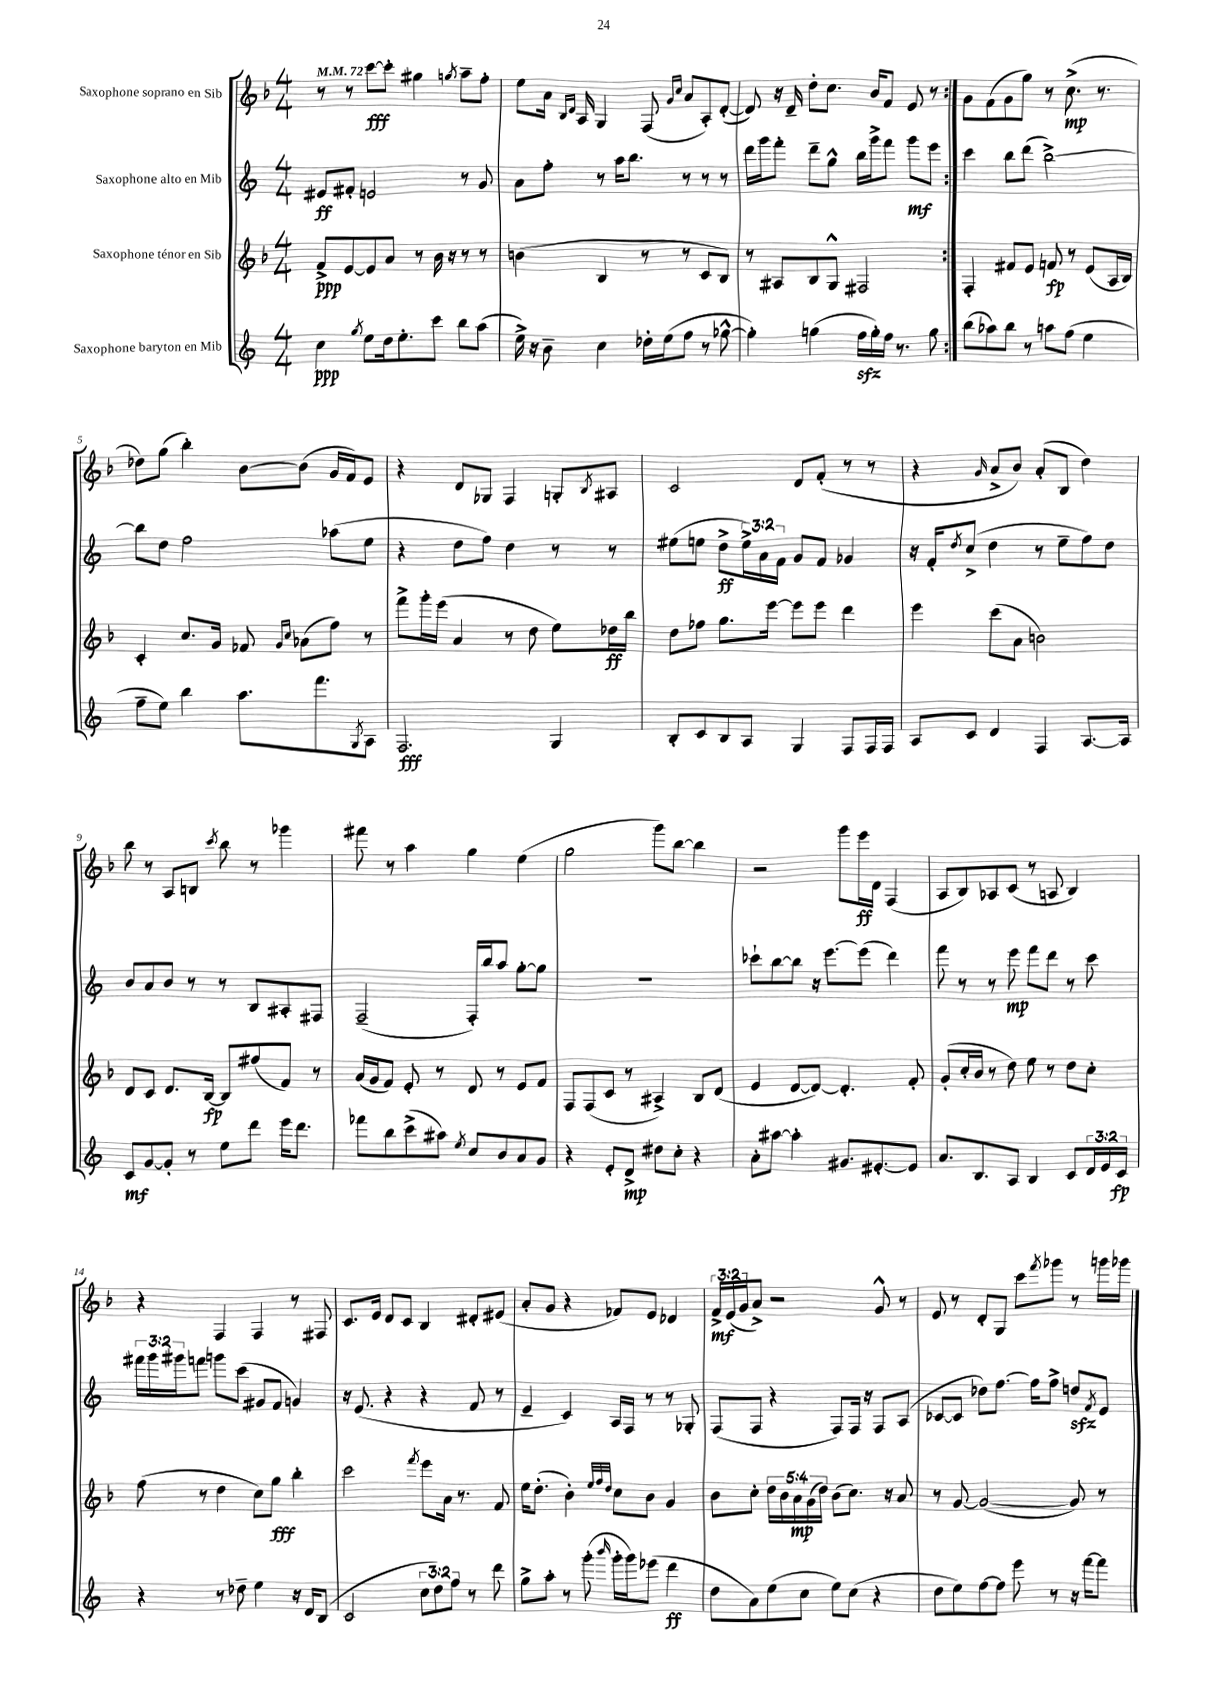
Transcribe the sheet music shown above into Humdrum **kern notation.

**kern	**dynam	**kern	**dynam	**kern	**dynam	**kern	**dynam
*part4	*part4	*part3	*part3	*part2	*part2	*part1	*part1
*staff4	*staff4	*staff3	*staff3	*staff2	*staff2	*staff1	*staff1
*I"Saxophone baryton en Mib	*	*I"Saxophone ténor en Sib	*	*I"Saxophone alto en Mib	*	*I"Saxophone soprano en Sib	*
*clefG2	*	*clefG2	*	*clefG2	*	*clefG2	*
*k[]	*	*k[b-]	*	*k[]	*	*k[b-]	*
*M4/4	*	*M4/4	*	*M4/4	*	*M4/4	*
*MM72	*	*MM72	*	*MM72	*	*MM72	*
=1	=1	=1	=1	=1	=1	=1	=1
4cc\	ppp	8f^/L	ppp	8e#X/L	ff	8r	.
.	.	[8e/	.	8f#X'/J	.	8r	.
8qgg/	.	.	.	.	.	.	.
8ee\L	.	8e/]	.	2en/	.	[8ccc\L	fff
16dd\k	.	8a/J	.	.	.	8ccc'\J]	.
8.ee'\	.	.	.	.	.	.	.
.	.	8r	.	.	.	4gg#X\	.
8ccc\J	.	16b-\	.	.	.	.	.
.	.	16r	.	.	.	.	.
.	.	.	.	.	.	8qggn/	.
8bb\L	.	8r	.	8r	.	8aa~\L	.
(8aa\J	.	8r	.	8g/	.	8ff'\J	.
=2	=2	=2	=2	=2	=2	=2	=2
16ee^\)	.	(4bn\	.	8a\L	.	8ee\L	.
16r	.	.	.	.	.	.	.
8b~\	.	.	.	8ff'\J	.	16a\Jk	.
.	.	.	.	.	.	16qqB-/LL	.
.	.	.	.	.	.	16qqd/JJ	.
.	.	.	.	.	.	16A/	.
4cc\	.	4B-/	.	8r	.	4G/	.
.	.	.	.	16aa\KL	.	.	.
.	.	.	.	8.bb\J	.	.	.
16dd-X'\LL	.	8r	.	.	.	(8F/	.
(16ee\J	.	.	.	.	.	.	.
.	.	.	.	.	.	16qqg/LL	.
.	.	.	.	.	.	16qqcc/JJ	.
8ff\J	.	8r	.	8r	.	8a/L	.
8r	.	8c/L	.	8r	.	8A'/)	.
[8gg-X^^\	.	8B-/J)	.	8r	.	([8d'/J	.
=3	=3	=3	=3	=3	=3	=3	=3
4gg-'\])	.	8r	.	16ddd\LL	.	8d/])	.
.	.	.	.	16ggg\J	.	.	.
.	.	8A#X/L	.	8fff'\J	.	16r	.
.	.	.	.	.	.	16d~/	.
(4ggn\	.	8B-/	.	8ddd~\L	.	8dd'\L	.
.	.	8G^^/J	.	8gg^^\J	.	8.cc\J	.
16ffzz\LL	.	2F#X/	.	16bb\LL	.	.	.
16gg'\)	.	.	.	16ggg^\J	.	16b-/KL	.
16ff\JJ	.	.	.	8fff\J	.	8f/J	.
8.r	.	.	.	.	.	.	.
.	.	.	.	8ggg\L	mf	8e/	.
8gg\	.	.	.	8eee\J	.	8r	.
=4:|!	=4:|!	=4:|!	=4:|!	=4:|!	=4:|!	=4:|!	=4:|!
(8bb\L	.	4F'/	.	4ccc\	.	8g\L	.
8aa-X\)	.	.	.	.	.	(8f\	.
8bb\J	.	8f#X/L	.	8bb\L	.	8g\	.
8r	.	8e/J	.	(8ddd\J	.	8gg\J)	.
8aan\L	.	8fn/	fp	[2bb^\)	.	8r	.
(8ff\J	.	8r	.	.	.	(8.cc^\	mp
4ee\	.	(8e/L	.	.	.	.	.
.	.	.	.	.	.	8.r	.
.	.	16A/L	.	.	.	.	.
.	.	16B-/JJ)	.	.	.	.	.
!!LO:LB:g=z
=5	=5	=5	=5	=5	=5	=5	=5
8ff~\L	.	4c'/	.	8bb\L]	.	8dd-X\L)	.
8ee\J)	.	.	.	8dd\J	.	(8gg\J	.
4bb\	.	8.cc/L	.	2ff\	.	4bb-'\)	.
.	.	16g/Jk	.	.	.	.	.
8.aa\L	.	8f-X/	.	.	.	[8b-\L	.
.	.	16qqg/LL	.	.	.	.	.
.	.	16qqcc/JJ	.	.	.	.	.
.	.	(8a-X\L	.	.	.	(8b-\J]	.
8.fff\	.	.	.	.	.	.	.
.	.	8ff\J)	.	(8aa-X\L	.	16g/LL	.
.	.	.	.	.	.	16f/J)	.
8qG/	.	.	.	.	.	.	.
8A\J	.	8r	.	8ee\J	.	8e/J	.
=6	=6	=6	=6	=6	=6	=6	=6
2.F/	fff	8fff^\L	.	4r	.	4r	.
.	.	16ggg'\L	.	.	.	.	.
.	.	(16eee\JJ	.	.	.	.	.
.	.	4a/	.	8dd\L	.	8d/L	.
.	.	.	.	8ff\J)	.	8G-X/J	.
.	.	8r	.	4dd\	.	4F/	.
.	.	8dd\	.	.	.	.	.
4G/	.	8ee\L)	.	8r	.	8Gn'/L	.
.	.	.	.	.	.	8qB-/	.
.	.	16dd-X\L	ff	8r	.	8A#X/J	.
.	.	16bb-\JJ	.	.	.	.	.
=7	=7	=7	=7	=7	=7	=7	=7
8B'/L	.	8dd\L	.	(8ee#X\L	.	2c/	.
8c/	.	8ff-X\J	.	8een\J	.	.	.
8B/	.	8.gg\L	.	8dd^\L	ff	.	.
8A/J	.	.	.	24ee^\L)	.	.	.
.	.	.	.	24a\	.	.	.
.	.	[16eee\Jk	.	.	.	.	.
.	.	.	.	24f\JJ	.	.	.
4G/	.	8eee\L]	.	8g/L	.	8d/L	.
.	.	8eee\J	.	8f/J	.	(8f'/J	.
8F/L	.	4ddd\	.	4g-X/	.	8r	.
16F/L	.	.	.	.	.	8r	.
16F/JJ	.	.	.	.	.	.	.
=8	=8	=8	=8	=8	=8	=8	=8
8A/L	.	4eee\	.	16r	.	4r	.
.	.	.	.	16f'/KL	.	.	.
.	.	.	.	8qdd/	.	.	.
8c/J	.	.	.	(8cc^/J	.	.	.
.	.	.	.	.	.	16qqg/	.
4d/	.	(8ccc\L	.	4dd\	.	8a^/L	.
.	.	8a\J	.	.	.	8b-/J)	.
4F/	.	2bn\)	.	8r	.	(8a'/L	.
.	.	.	.	8ee~\L	.	8B-/J	.
[8.A/L	.	.	.	8ff\)	.	4dd\)	.
.	.	.	.	8dd\J	.	.	.
16A/Jk]	.	.	.	.	.	.	.
!!LO:LB:g=z
=9	=9	=9	=9	=9	=9	=9	=9
8c/L	mf	8d/L	.	8b/L	.	8bb-\	.
[8g/	.	8c/J	.	8a/	.	8r	.
8g'/J]	.	8.d/L	.	8b/J	.	8A/L	.
8r	.	.	.	8r	.	8Bn/J	.
.	.	[16B-/Jk	fp	.	.	.	.
.	.	.	.	.	.	8qccc/	.
8ee\L	.	8B-/L]	.	8r	.	8bb-\	.
8ddd\J	.	(8ff#X/	.	8B/L	.	8r	.
16eee\KL	.	8f/J)	.	8A#X'/	.	4ggg-X\	.
8.ddd\J	.	.	.	.	.	.	.
.	.	8r	.	8F#X/J	.	.	.
=10	=10	=10	=10	=10	=10	=10	=10
8fff-X\L	.	(16a/LL	.	(2F~/	.	8fff#X\	.
.	.	16g/J	.	.	.	.	.
8bb\	.	8f/J)	.	.	.	8r	.
(8ccc^\	.	8e'/	.	.	.	4aa\	.
8aa#X\J)	.	8r	.	.	.	.	.
8qee/	.	.	.	.	.	.	.
8cc/L	.	8d/	.	16F'/LL)	.	4gg\	.
.	.	.	.	16bb/J	.	.	.
8b/	.	8r	.	8aa/J	.	.	.
8a/	.	8e/L	.	[8gg'\L	.	(4ee\	.
8g/J	.	8f/J	.	8gg\J]	.	.	.
=11	=11	=11	=11	=11	=11	=11	=11
4r	.	8F/L	.	1r	.	2gg\	.
.	.	(8F/	.	.	.	.	.
8e'/L	.	8c/J	.	.	.	.	.
8d^/J	mp	8r	.	.	.	.	.
8dd#X\L	.	4A#X^/)	.	.	.	8ggg\L)	.
8cc'\J	.	.	.	.	.	[8bb-\J	.
4r	.	8B-/L	.	.	.	4bb-\]	.
.	.	(8d/J	.	.	.	.	.
=12	=12	=12	=12	=12	=12	=12	=12
8a'\L	.	4e/	.	8ccc-X`\L	.	2r	.
[8aa#X\J	.	.	.	[8bb\	.	.	.
4aa#'\]	.	[8d/L	.	8bb\J]	.	.	.
.	.	8d/J_)	.	16r	.	.	.
.	.	.	.	[8.eee\L	.	.	.
8.g#X/L	.	4.d'/]	.	.	.	8ggg\L	.
.	.	.	.	(8eee\J]	.	16eee\L	ff
[8.e#X'/	.	.	.	.	.	16d\JJ	.
.	.	.	.	4ddd\)	.	(4F/	.
8e#/J]	.	8f'/	.	.	.	.	.
=13	=13	=13	=13	=13	=13	=13	=13
8.a/L	.	(8g'/L	.	8fff\	.	8A/L	.
.	.	16cc'/L	.	8r	.	8B-/)	.
8.B/	.	16b-/JJ	.	.	.	.	.
.	.	8r	.	8r	.	8A-X/	.
8A/J	.	8dd\)	.	8eee\	mp	(8c/J	.
4B/	.	8ee\	.	8fff\L	.	8r	.
.	.	8r	.	8ddd\J	.	8An/	.
8c/L	.	8dd\L	.	8r	.	4B-/)	.
24d/L	.	8cc'\J	.	8ccc\	.	.	.
24e/	.	.	.	.	.	.	.
24c/JJ	fp	.	.	.	.	.	.
!!LO:LB:g=z
=14	=14	=14	=14	=14	=14	=14	=14
4r	.	(8ff\	.	24fff#X\LL	.	4r	.
.	.	.	.	24ggg\	.	.	.
.	.	.	.	24ggg#X\J	.	.	.
.	.	8r	.	8fffn\J	.	.	.
8r	.	4dd\	.	8gggn\L	.	4F/	.
8dd-X~\	.	.	.	(8ccc\J	.	.	.
4ee\	.	8cc\L)	.	8g#X/L	.	4F/	.
.	.	8gg\J	fff	8f/J	.	.	.
16r	.	4bb-'\	.	4gn/)	.	8r	.
16d/KL	.	.	.	.	.	.	.
(8B/J	.	.	.	.	.	8F#X/	.
=15	=15	=15	=15	=15	=15	=15	=15
2c/	.	2ccc\	.	16r	.	8.c/L	.
.	.	.	.	(8.e/	.	.	.
.	.	.	.	.	.	16e/Jk	.
.	.	.	.	4r	.	8d/L	.
.	.	.	.	.	.	8c/J	.
.	.	8qfff/	.	.	.	.	.
12cc\L	.	8eee\L	.	4r	.	4B-/	.
12dd\)	.	.	.	.	.	.	.
.	.	16a\Jk	.	.	.	.	.
12ff\J	.	.	.	.	.	.	.
.	.	8.r	.	.	.	.	.
8r	.	.	.	8f/	.	8d#X'/L	.
8ddd\	.	8f/	.	8r	.	(8e#X/J	.
=16	=16	=16	=16	=16	=16	=16	=16
8gg^\L	.	16ee\KL	.	4e~/	.	8a'/L	.
.	.	(8.dd'\J	.	.	.	.	.
8aa'\J	.	.	.	.	.	8g/J	.
8r	.	4b-'\)	.	4c/)	.	4r	.
(8ggg'\	.	.	.	.	.	.	.
.	.	32qqee/LLL	.	.	.	.	.
.	.	32qqff/	.	.	.	.	.
16qqbbb/	.	32qqdd/JJJ	.	.	.	.	.
16ggg'\LL	.	8cc\L	.	16A/LL	.	8f-X/L)	.
16ggg\J)	.	.	.	16F/JJ	.	.	.
(8eee-X\J	.	8b-\J	.	8r	.	8e/J	.
4ddd\	ff	4g/	.	8r	.	4d-X/	.
.	.	.	.	8G-X'/	.	.	.
=17	=17	=17	=17	=17	=17	=17	=17
8dd\L	.	8b-\L	.	(8F/L	.	24f^/LL	mf
.	.	.	.	.	.	(24e/	.
.	.	.	.	.	.	24g/J	.
8a\)	.	8cc'\J	.	8F/J	.	8a^/J)	.
(8ee\	.	20dd\LL	.	4r	.	2r	.
.	.	20b-\	.	.	.	.	.
.	.	20a\	mp	.	.	.	.
8cc\J	.	.	.	.	.	.	.
.	.	(20g\	.	.	.	.	.
.	.	20dd\JJ)	.	.	.	.	.
8ee\L)	.	(8b-\L	.	8F/L)	.	.	.
(8cc\J	.	8.cc\J)	.	16F/Jk	.	.	.
.	.	.	.	16r	.	.	.
4r	.	.	.	8F/L	.	8g^^/	.
.	.	16r	.	.	.	.	.
.	.	8a/	.	(8A/J	.	8r	.
=18	=18	=18	=18	=18	=18	=18	=18
8dd\L	.	8r	.	[8c-X/L	.	8e/	.
8ee\)	.	[8g/	.	8c-/J]	.	8r	.
[8ff\	.	(2g/_	.	8dd-X\L)	.	8d'/L	.
8ff\J]	.	.	.	[8.ff\J	.	8G/J	.
8eee\	.	.	.	.	.	8ccc\L	.
.	.	.	.	16ff\KL]	.	.	.
.	.	.	.	.	.	8qfff/	.
8r	.	.	.	8ff^\J	.	8ggg-X\J	.
16r	.	8g/])	.	8ddnzz/L	.	8r	.
[16fff\KL	.	.	.	.	.	.	.
.	.	.	.	8qf/	.	.	.
8fff\J]	.	8r	.	8e/J	.	16gggn\LL	.
.	.	.	.	.	.	16ggg-X\JJ	.
==	==	==	==	==	==	==	==
*-	*-	*-	*-	*-	*-	*-	*-
